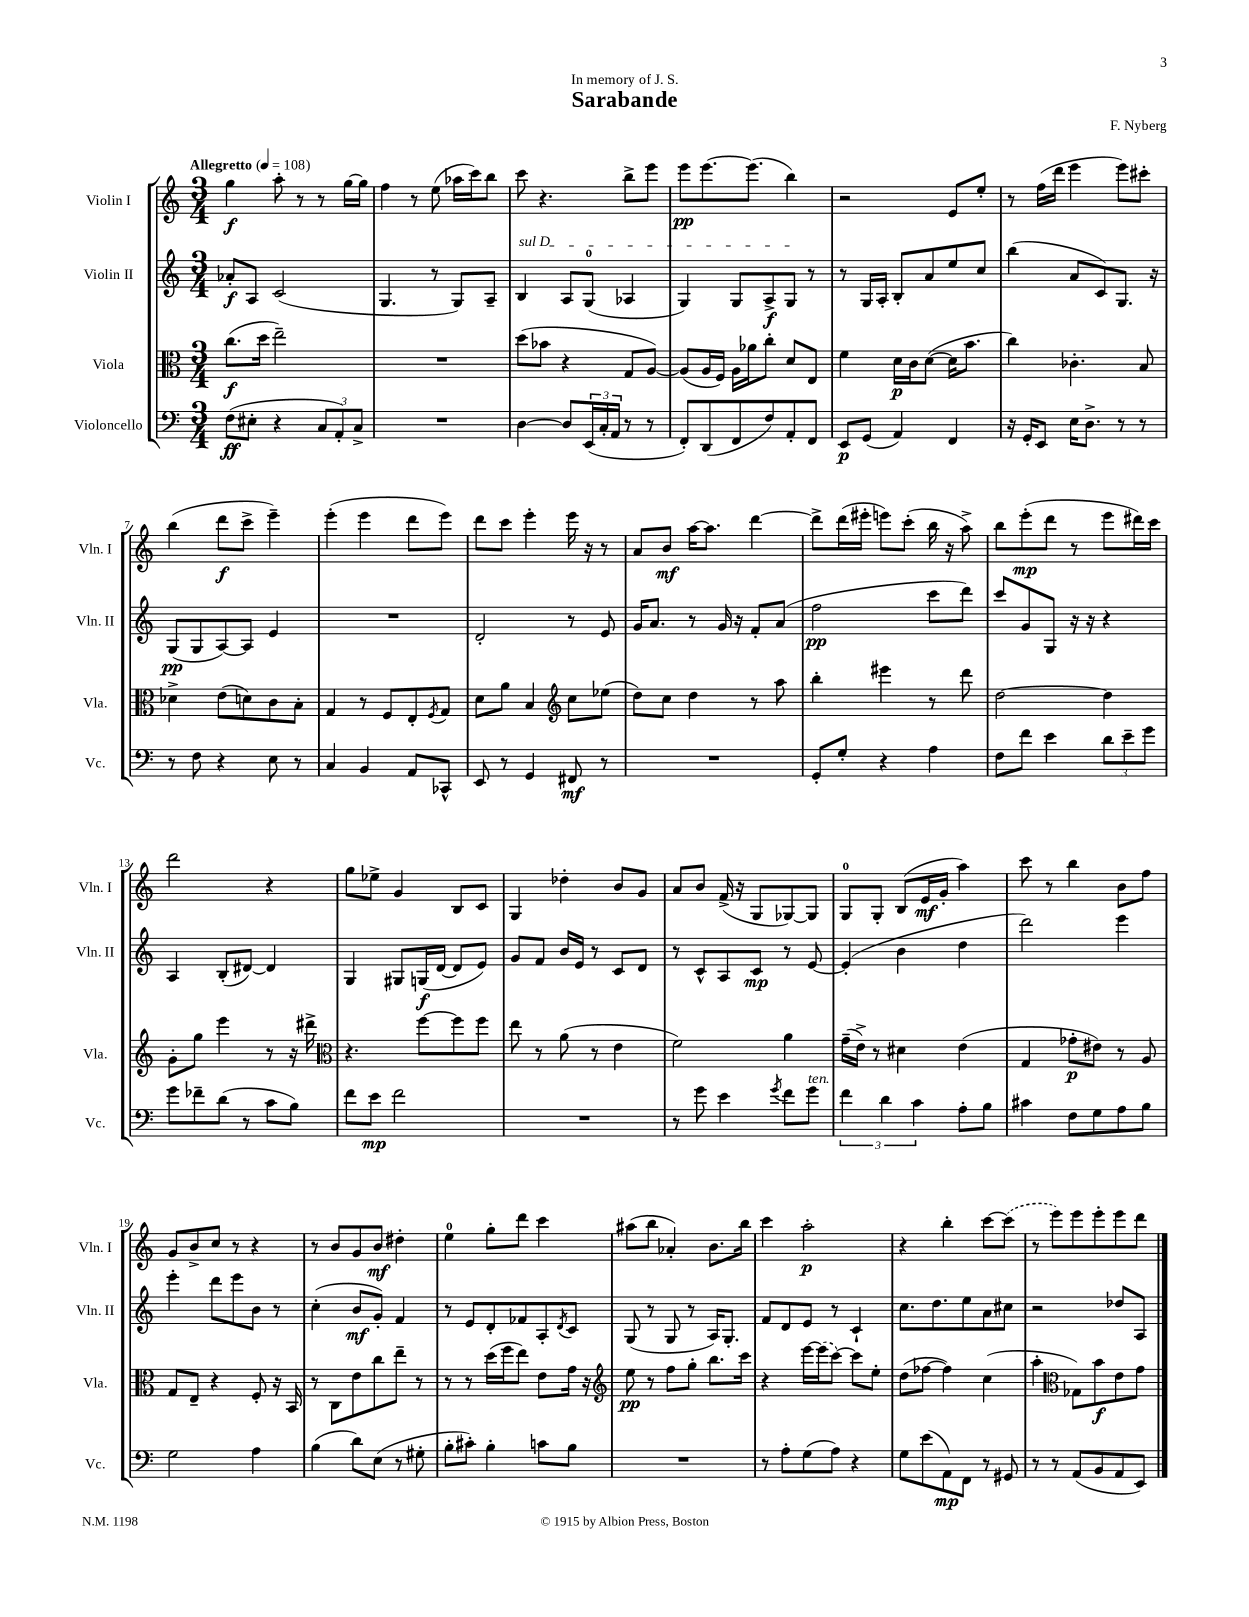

**kern	**dynam	**kern	**dynam	**kern	**dynam	**kern	**dynam
*part4	*part4	*part3	*part3	*part2	*part2	*part1	*part1
*staff4	*staff4	*staff3	*staff3	*staff2	*staff2	*staff1	*staff1
*I"Violoncello	*	*I"Viola	*	*I"Violin II	*	*I"Violin I	*
*I'Vc.	*	*I'Vla.	*	*I'Vln. II	*	*I'Vln. I	*
*clefF4	*	*clefC3	*	*clefG2	*	*clefG2	*
*k[]	*	*k[]	*	*k[]	*	*k[]	*
*M3/4	*	*M3/4	*	*M3/4	*	*M3/4	*
*MM108	*	*MM108	*	*MM108	*	*MM108	*
=1	=1	=1	=1	=1	=1	=1	=1
!	!	!	!	!	!	!LO:TX:a:B:t=Allegretto	!
(8F\L	ff	(8.cc\L	f	8a-X'/L	f	4gg\	f
8E#X'\J	.	.	.	8A/J	.	.	.
.	.	16dd\Jk	.	.	.	.	.
4r	.	2ee~\)	.	(2c/	.	8aa'\	.
.	.	.	.	.	.	8r	.
12C/L	.	.	.	.	.	8r	.
12AA'/)	.	.	.	.	.	.	.
.	.	.	.	.	.	[16gg\LL	.
12C^/J	.	.	.	.	.	.	.
.	.	.	.	.	.	16gg\JJ]	.
=2	=2	=2	=2	=2	=2	=2	=2
2.r	.	2.r	.	4.G/	.	4ff\	.
.	.	.	.	.	.	8r	.
.	.	.	.	8r	.	(8ee\	.
.	.	.	.	8G/L)	.	16aa-X\LL	.
.	.	.	.	.	.	16ccc\J)	.
.	.	.	.	8A~/J	.	8bb\J	.
=3	=3	=3	=3	=3	=3	=3	=3
!	!	!	!	!LO:TX:a:i:t=sul D	!	!	!
[4D\	.	(8dd\L	.	4B/	.	8ccc\	.
.	.	8b-X\J	.	.	.	4.r	.
8D/L]	.	4r	.	8A/L	.	.	.
(24EE/L	.	.	.	(8G/J	.	.	.
24C'/	.	.	.	.	.	.	.
24AA/JJ	.	.	.	.	.	.	.
8r	.	8G/L	.	4A-X/	.	8bb^\L	.
8r	.	[8A/J)	.	.	.	8eee\J	.
=4	=4	=4	=4	=4	=4	=4	=4
8FF'/L)	.	(8A/L]	.	4G/)	.	8eee\L	pp
(8DD/	.	16A/L	.	.	.	[8.eee\	.
.	.	16F/JJ)	.	.	.	.	.
8FF/	.	16A\LL	.	8G/L	.	.	.
.	.	16a-X\J	.	.	.	(8.eee\J]	.
8F/)	.	8cc'\J	.	8A^/	f	.	.
8AA'/	.	8d/L	.	8G/J	.	4bb\)	.
8FF/J	.	8E/J	.	8r	.	.	.
=5	=5	=5	=5	=5	=5	=5	=5
8EE/L	p	4f\	.	8r	.	2r	.
(8GG/J	.	.	.	16G/LL	.	.	.
.	.	.	.	16A'/JJ	.	.	.
4AA/)	.	16d\LL	p	8B'/L	.	.	.
.	.	16c\J	.	.	.	.	.
.	.	([8d\J	.	8a/	.	.	.
4FF/	.	16d\KL]	.	8ee/	.	8e/L	.
.	.	8.b\J	.	.	.	.	.
.	.	.	.	8cc/J	.	8ee'/J	.
=6	=6	=6	=6	=6	=6	=6	=6
16r	.	4cc\)	.	(4bb\	.	8r	.
16GG'/KL	.	.	.	.	.	.	.
8EE/J	.	.	.	.	.	(16ff\LL	.
.	.	.	.	.	.	16ddd\JJ	.
16E\KL	.	4.c-X'\	.	8a/L	.	4eee\	.
8.D^\J	.	.	.	.	.	.	.
.	.	.	.	8c/)	.	.	.
8r	.	.	.	8.G/J	.	8eee\L)	.
8r	.	8B/	.	.	.	8ccc#X'\J	.
.	.	.	.	16r	.	.	.
!!LO:LB:g=z
=7	=7	=7	=7	=7	=7	=7	=7
8r	.	4d-X^\	.	(8G/L	pp	(4bb\	.
8F\	.	.	.	8G/	.	.	.
4r	.	(8e\L	.	[8A/)	.	8ddd\L	f
.	.	8dn\)	.	8A/J]	.	8ccc^\J	.
8E\	.	8c\	.	4e/	.	4eee~\)	.
8r	.	8B'\J	.	.	.	.	.
=8	=8	=8	=8	=8	=8	=8	=8
4C/	.	4G/	.	2.r	.	(4eee'\	.
4BB/	.	8r	.	.	.	4eee\	.
.	.	8F/L	.	.	.	.	.
8AA/L	.	8E'/	.	.	.	8ddd\L	.
.	.	8qF/	.	.	.	.	.
8CC-X^^/J	.	8G/J	.	.	.	8eee\J)	.
=9	=9	=9	=9	=9	=9	=9	=9
8EE/	.	8d\L	.	2d'/	.	8ddd\L	.
8r	.	8a\J	.	.	.	8ccc\J	.
4GG/	.	4B/	.	.	.	4eee'\	.
*	*	*clefG2	*	*	*	*	*
8FF#X/	mf	8cc\L	.	8r	.	16eee\	.
.	.	.	.	.	.	16r	.
8r	.	(8ee-X\J	.	8e/	.	8r	.
=10	=10	=10	=10	=10	=10	=10	=10
2.r	.	8dd\L)	.	16g/KL	.	8a/L	.
.	.	.	.	8.a/J	.	.	.
.	.	8cc\J	.	.	.	8b/J	mf
.	.	4dd\	.	8r	.	[16aa\KL	.
.	.	.	.	.	.	8.aa\J]	.
.	.	.	.	16g/	.	.	.
.	.	.	.	16r	.	.	.
.	.	8r	.	8f'/L	.	[4ddd\	.
.	.	8aa\	.	(8a/J	.	.	.
=11	=11	=11	=11	=11	=11	=11	=11
8GG'/L	.	4bb'\	.	2ff\	pp	8ddd^\L]	.
8G'/J	.	.	.	.	.	(16ddd\L	.
.	.	.	.	.	.	16eee#X'\JJ	.
4r	.	4eee#X\	.	.	.	8eeen\L)	.
.	.	.	.	.	.	(8ccc'\J	.
4A\	.	8r	.	8ccc\L	.	16bb\	.
.	.	.	.	.	.	16r	.
.	.	8ddd\	.	8ddd\J)	.	8aa^\)	.
=12	=12	=12	=12	=12	=12	=12	=12
8F\L	.	[2dd\	.	8ccc/L	.	8bb\L	.
8f\J	.	.	.	8g/	.	(8eee'\	mp
4e\	.	.	.	8G/J	.	8ddd\J	.
.	.	.	.	16r	.	8r	.
.	.	.	.	16r	.	.	.
12d\L	.	4dd\]	.	4r	.	8eee\L	.
12e~\	.	.	.	.	.	.	.
.	.	.	.	.	.	16ddd#X\L)	.
12g\J	.	.	.	.	.	.	.
.	.	.	.	.	.	16ccc\JJ	.
!!LO:LB:g=z
=13	=13	=13	=13	=13	=13	=13	=13
8g\L	.	8g'\L	.	4A/	.	2ddd\	.
8f-X~\	.	8gg\J	.	.	.	.	.
(8d\J	.	4eee\	.	(8B'/L	.	.	.
8r	.	.	.	[8d#X/J)	.	.	.
8c\L	.	8r	.	4d#/]	.	4r	.
8B\J)	.	16r	.	.	.	.	.
.	.	16ddd#X^\	.	.	.	.	.
=14	=14	=14	=14	=14	=14	=14	=14
*	*	*clefC3	*	*	*	*	*
8f\L	.	4.r	.	4G/	.	8gg\L	.
8e\J	mp	.	.	.	.	8ee-X^\J	.
2f\	.	.	.	8G#X/L	.	4g/	.
.	.	[8ff\L	.	(16Gn/L	f	.	.
.	.	.	.	[16d/JJ	.	.	.
.	.	8ff\]	.	8d/L]	.	8B/L	.
.	.	8ff\J	.	8e/J)	.	8c/J	.
=15	=15	=15	=15	=15	=15	=15	=15
2.r	.	8ee\	.	8g/L	.	4G/	.
.	.	8r	.	8f/J	.	.	.
.	.	(8a\	.	16b/LL	.	4dd-X'\	.
.	.	.	.	16e/JJ	.	.	.
.	.	8r	.	8r	.	.	.
.	.	4e\	.	8c/L	.	8b/L	.
.	.	.	.	8d/J	.	8g/J	.
=16	=16	=16	=16	=16	=16	=16	=16
8r	.	2f\)	.	8r	.	8a/L	.
8g\	.	.	.	8c^^/L	.	8b/J	.
4e\	.	.	.	8A/	.	(16f^/	.
.	.	.	.	.	.	16r	.
.	.	.	.	8c/J	mp	8G/L	.
8qg/	.	.	.	.	.	.	.
8f\L	.	4a\	.	8r	.	[8G-X/)	.
!LO:TX:a:i:t=ten.	!	!	!	!	!	!	!
8g\J	.	.	.	[8e/	.	8G-/J]	.
=17	=17	=17	=17	=17	=17	=17	=17
6f\	.	(16g~\LL	.	(4e'/]	.	8G/L	.
.	.	16e^\JJ)	.	.	.	.	.
.	.	8r	.	.	.	8G'/J	.
6d\	.	.	.	.	.	.	.
.	.	4d#X\	.	4b\	.	(8B/L	.
6c\	.	.	.	.	.	.	.
.	.	.	.	.	.	16e/L	mf
.	.	.	.	.	.	16g'/JJ	.
8A'\L	.	(4e\	.	4dd\	.	4aa\)	.
8B\J	.	.	.	.	.	.	.
=18	=18	=18	=18	=18	=18	=18	=18
4c#X\	.	4G/	.	2ddd\)	.	8ccc\	.
.	.	.	.	.	.	8r	.
8F\L	.	8g-X'\L	p	.	.	4bb\	.
8G\	.	8e#X\J)	.	.	.	.	.
8A\	.	8r	.	4eee\	.	8b\L	.
8B\J	.	8A/	.	.	.	8ff\J	.
!!LO:LB:g=z
=19	=19	=19	=19	=19	=19	=19	=19
2G\	.	8G/L	.	4eee'\	.	8g/L	.
.	.	8E~/J	.	.	.	8b^/	.
.	.	4r	.	8ddd\L	.	8cc/J	.
.	.	.	.	8eee\	.	8r	.
4A\	.	8F'/	.	8b\J	.	4r	.
.	.	16r	.	8r	.	.	.
.	.	16BB/	.	.	.	.	.
=20	=20	=20	=20	=20	=20	=20	=20
(4B\	.	8r	.	(4cc'\	.	8r	.
.	.	8C\L	.	.	.	8b/L	.
8d\L)	.	8e\	.	8b/L	mf	8g/	.
(8E\J	.	8cc\	.	8g'/J)	.	8b/J	mf
8r	.	8ee~\J	.	4f/	.	4dd#X'\	.
8G#X'\	.	8r	.	.	.	.	.
=21	=21	=21	=21	=21	=21	=21	=21
8B'\L	.	8r	.	8r	.	4ee\	.
8c#X'\J)	.	8r	.	8e/L	.	.	.
4B'\	.	(16dd\LL	.	8d'/	.	8gg'\L	.
.	.	16ff\J	.	.	.	.	.
.	.	8ee\J)	.	8f-X/	.	8ddd\J	.
8cn\L	.	8e\L	.	8A'/	.	4ccc\	.
.	.	.	.	8qd/	.	.	.
8B\J	.	16g\Jk	.	8c/J	.	.	.
.	.	16r	.	.	.	.	.
=22	=22	=22	=22	=22	=22	=22	=22
*	*	*clefG2	*	*	*	*	*
2.r	.	8ee\	pp	(8G/	.	(8aa#X\L	.
.	.	8r	.	8r	.	8bb\J	.
.	.	8ff\L	.	8G/	.	4a-X'/)	.
.	.	8gg'\J	.	8r	.	.	.
.	.	8.bb\L	.	16A/KL)	.	8.b\L	.
.	.	.	.	8.G'/J	.	.	.
.	.	16ccc\Jk	.	.	.	16bb\Jk	.
=23	=23	=23	=23	=23	=23	=23	=23
8r	.	4r	.	8f/L	.	4ccc\	.
8A'\L	.	.	.	8d/	.	.	.
(8G\	.	[16eee\LL	.	8e/J	.	2aa'\	p
.	.	(16eee\J]	.	.	.	.	.
8A\J)	.	[8ccc\J)	.	8r	.	.	.
4r	.	8ccc\L]	.	4c`/	.	.	.
.	.	8ee'\J	.	.	.	.	.
=24	=24	=24	=24	=24	=24	=24	=24
8G\L	.	(8dd\L	.	8.cc\L	.	4r	.
(8e\	.	[8ff-X\J	.	.	.	.	.
.	.	.	.	8.dd\	.	.	.
8AA\)	mp	4ff-\])	.	.	.	4bb'\	.
8FF\J	.	.	.	8ee\	.	.	.
8r	.	(4cc\	.	8a\	.	[8ccc\L	.
8GG#X/	.	.	.	8cc#X\J	.	(8ccc\J]	.
=25	=25	=25	=25	=25	=25	=25	=25
8r	.	4aa'\	.	2r	.	8r	.
8r	.	.	.	.	.	8eee\L)	.
*	*	*clefC3	*	*	*	*	*
(8AA/L	.	8G-X\L)	.	.	.	8eee\	.
8BB/	.	8b\	f	.	.	8eee'\	.
8AA/	.	8e\	.	8dd-X/L	.	8eee\	.
8EE/J)	.	8g\J	.	8A/J	.	8ddd\J	.
==	==	==	==	==	==	==	==
*-	*-	*-	*-	*-	*-	*-	*-
